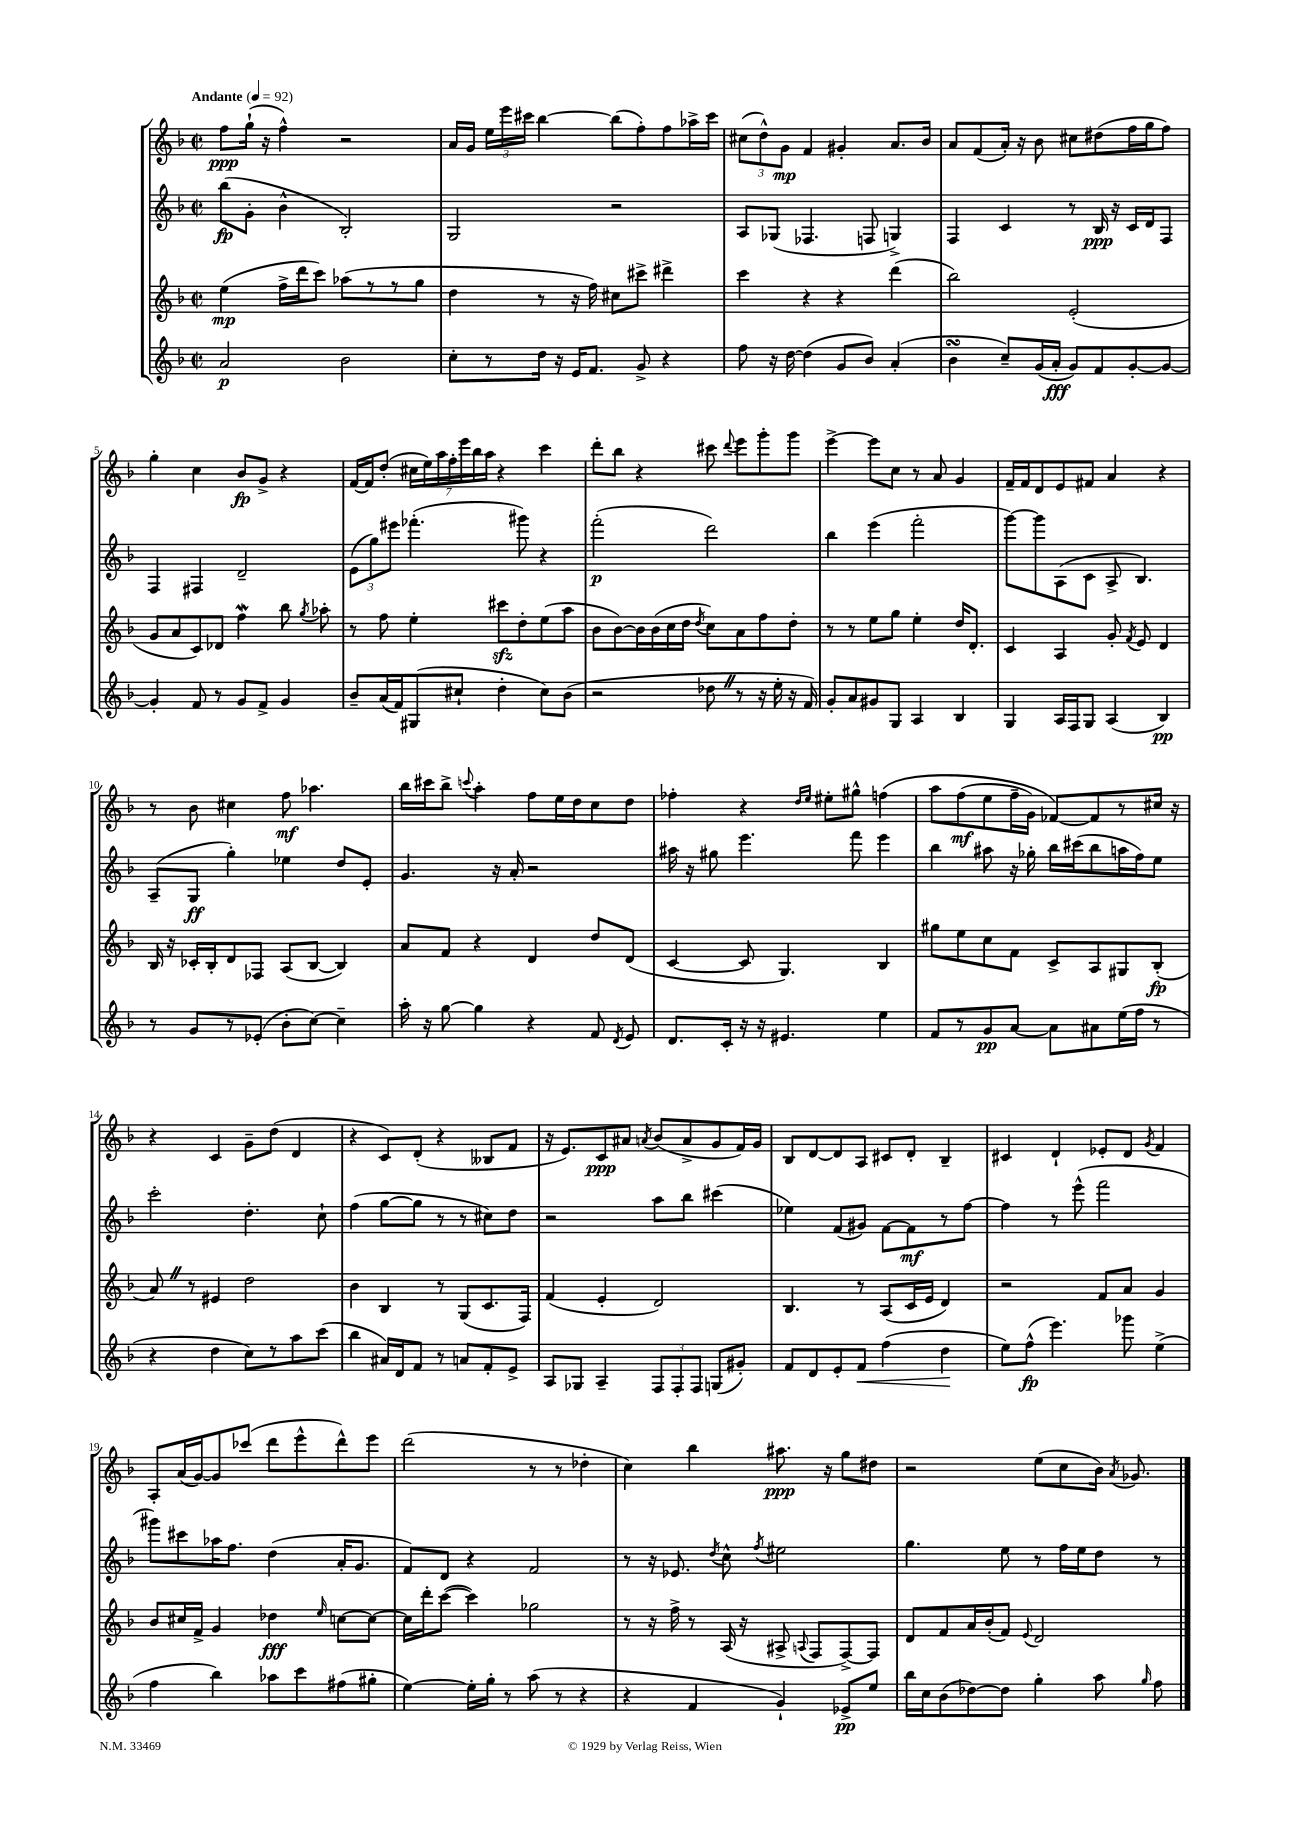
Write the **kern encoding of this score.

**kern	**kern	**kern	**kern
*staff4	*staff3	*staff2	*staff1
*clefG2	*clefG2	*clefG2	*clefG2
*k[b-]	*k[b-]	*k[b-]	*k[b-]
*M2/2	*M2/2	*M2/2	*M2/2
*met(c|)	*met(c|)	*met(c|)	*met(c|)
*MM92	*MM92	*MM92	*MM92
2a	(4ee	(8bb-	8ff
.	.	8g'	(16gg`
.	.	.	16r
.	16ff^	4b-^^	4ff^^)
.	16ddd	.	.
.	8ccc)	.	.
2b-	(8aa-	2B-')	2r
.	8r	.	.
.	8r	.	.
.	8gg	.	.
=	=	=	=
8cc'	4dd	2G	16a
.	.	.	16g
8r	.	.	24ee
.	.	.	24eee
.	.	.	24ccc#
16dd	8r	.	[4bb-
16r	.	.	.
16e	16r	.	.
8.f	16ff)	.	.
.	8cc#	2r	(8bb-]
8g^	8ccc#^	.	8ff')
4r	4ddd#^	.	8ff
.	.	.	16aa-^
.	.	.	16ccc#
=	=	=	=
8ff	4ccc	8A	(12cc#
.	.	.	12dd^^)
16r	.	(8G-	.
.	.	.	12g
[16dd	.	.	.
(4dd]	4r	4.F-	4f
8g	4r	.	4g#'
8b-)	.	8F	.
(4a'	(4ddd	4G^)	8.a
.	.	.	16b-
=	=	=	=
4b-	2bb-)	4F	8a
.	.	.	(8f
8cc~)	.	4c	16a')
.	.	.	16r
(16g	.	.	8b-
16a'	.	.	.
8g)	(2e'	8r	8cc#
8f	.	16B-	(8dd#
.	.	16r	.
[8g'	.	16c	16ff
.	.	16d	16gg
8g_	.	8F	8ff)
=	=	=	=
4g']	8g	4F	4gg'
.	8a	.	.
8f	8c)	4F#	4cc
8r	8d-	.	.
8g	4ff	2d~	8b-
8f^	.	.	8g^
4g	8bb-	.	4r
.	8qgg	.	.
.	8aa-'	.	.
=	=	=	=
8b-~	8r	(12e	[16f
.	.	.	16f]
.	.	12gg)	.
(16a	8ff	.	(8dd'
.	.	12eee#	.
16f)	.	.	.
(8G#	4ee'	(4.fff-'	28cc#
.	.	.	28ee)
.	.	.	28aa
.	.	.	28ff'
8cc#`	.	.	.
.	.	.	28eee
.	.	.	28bb-
.	.	.	28aa
4dd'	8ccc#	.	4r
.	8dd'	8ggg#)	.
8cc#)	(8ee	4r	4ccc
(8b-	8aa	.	.
=	=	=	=
2r	8b-	(2fff'	8ddd'
.	[8b-)	.	8bb-
.	16b-]	.	4r
.	(16b-	.	.
.	16cc	.	.
.	16dd	.	.
.	8qdd	.	.
8dd-	8cc)	2ddd)	8ccc#
.	.	.	8qqddd
8r	8a	.	8eee
16r	8ff	.	8ggg'
16ee'	.	.	.
16r	8dd'	.	8ggg
16f)	.	.	.
=	=	=	=
8g'	8r	4bb-	[4eee^
8a	8r	.	.
8g#	8ee	(4eee	8eee]
8G	8gg	.	8cc
4A	4ee'	2fff'	8r
.	.	.	8a
4B-	16dd	.	4g
.	8.d'	.	.
=	=	=	=
4G	4c	[8ggg)	16f~
.	.	.	16f
.	.	8ggg]	8d
16A	4A	(8A	8e
16F	.	.	.
8G	.	8c	8f#
(4A	8g'	8A^	4a
.	8qf	.	.
.	8e	4.B-)	.
4B-)	4d	.	4r
=	=	=	=
8r	16B-	(8A~	8r
.	16r	.	.
8g	16c-'	8G	8b-
.	16B-'	.	.
8r	8d	4gg')	4cc#
(8e-'	8F-	.	.
8b-'	(8A	4ee-	8ff
[8cc)	[8B-	.	4.aa-
4cc~]	4B-])	8dd	.
.	.	8e'	.
=	=	=	=
16aa'	8a	4.g	16bb-
16r	.	.	16ccc#
[8gg	8f	.	8bb-^
.	.	.	8qqccc
4gg]	4r	.	4aa'
.	.	16r	.
.	.	16a'	.
4r	4d	2r	8ff
.	.	.	16ee
.	.	.	16dd
8f	8dd	.	8cc
8qd	.	.	.
8e	(8d	.	8dd
=	=	=	=
8.d	[4c	16aa#	4ff-'
.	.	16r	.
.	.	8gg#	.
16c'	.	.	.
16r	8c]	4.eee	4r
16r	.	.	.
4.e#	4.G)	.	.
.	.	.	16qqdd
.	.	.	16qqee
.	.	.	8ee#'
.	.	8fff	8gg#^^
4ee	4B-	4eee	&(4ff
=	=	=	=
8f	8gg#	4bb-	8aa
8r	8ee	.	(8ff
8g	8cc	8aa#	8ee
[8a	8f	16r	16ff~
.	.	16gg-'	16g)
8a]	8c^	16bb-	[8f-&)
.	.	(16ccc#	.
8a#	8A	8bb-	8f-]
(16ee	8G#	16aa	8r
16ff	.	16ff)	.
8r	(8B-'	8ee	16cc#
.	.	.	16r
=	=	=	=
4r	8a)	2ccc'	4r
.	8r	.	.
4dd	4e#	.	4c
8cc)	2dd	4.dd'	8g~
8r	.	.	(8dd
8aa	.	.	4d
(8ccc	.	8cc`	.
=	=	=	=
4bb-	4b-	(4ff	4r
16a#)	4B-	[8gg	8c)
16d	.	.	.
8f	.	8gg]	(8d'
8r	8r	8r	4r
8a	(8G	8r	.
8f'	8.c	8cc#)	8B--
8e^	.	8dd	8f
.	16F)	.	.
=	=	=	=
8A	(4f	2r	16r
.	.	.	8.e)
8G-	.	.	.
4A~	4e'	.	8c
.	.	.	8a#
.	.	.	8qa
12F	2d)	8aa	(8b-
12F'	.	.	.
.	.	8bb-	8a^
12F	.	.	.
(8G	.	(4ccc#	8g
8g#')	.	.	16f)
.	.	.	16g
=	=	=	=
8f	4.B-	4ee-)	8B-
8d	.	.	[8d
8e'	.	(8f	8d]
8f	8r	8g#)	8A
(4ff	(8A	[8f	8c#
.	16c	8f]	8d'
.	16e	.	.
4dd	4d)	8r	4B-~
.	.	[8ff	.
=	=	=	=
8ee)	2r	4ff]	4c#
(8ff^^	.	.	.
4.eee)	.	8r	4d`
.	.	(8eee^^	.
.	8f	2fff	8e-'
8ggg-	8a	.	8d
.	.	.	8qg
(4ee^	4g	.	4f
=	=	=	=
4ff	8b-	8ggg#)	8A'
.	16cc#	8ccc#	(16a
.	16f^	.	[16g)
4bb-)	4g	16aa-	8g]
.	.	8.ff	.
.	.	.	(8ccc-
8aa-	4dd-	(4dd	8ddd
8ccc	.	.	8eee^^
.	16qqee	.	.
(8ff#	[8cc	16a'	8ddd^^)
.	.	8.g	.
8gg#'	8cc_	.	8eee
=	=	=	=
[4ee)	16cc]	8f)	(2ddd
.	16ddd'	.	.
.	([8ccc	8d	.
16ee']	4ccc])	4r	.
16gg'	.	.	.
8r	.	.	.
(8aa	2gg-	2f	8r
8r	.	.	8r
4r	.	.	4dd-'
=	=	=	=
4r	8r	8r	4cc)
.	16r	16r	.
.	16ff^	8.e-	.
4f	8r	.	4bb-
.	.	8qdd	.
.	(16A	8cc^^	.
.	16r	.	.
.	.	8qff	.
4g`)	8A#^	2ee#	8.aa#
.	8qqA	.	.
.	8F	.	.
.	.	.	16r
8e-^	[8F^)	.	8gg
8ee	8F]	.	8dd#
=	=	=	=
16bb-	8d	4.gg	2r
16cc	.	.	.
(8b-	8f	.	.
[8dd-)	16a	.	.
.	(16b-'	.	.
8dd-]	8f)	8ee	.
.	8qqe	.	.
4gg'	2d	8r	(8ee
.	.	16ff	8cc
.	.	16ee	.
8aa	.	8dd	16b-)
.	.	.	8qa
.	.	.	8.g-
16qqgg	.	.	.
8ff	.	8r	.
==	==	==	==
*-	*-	*-	*-
